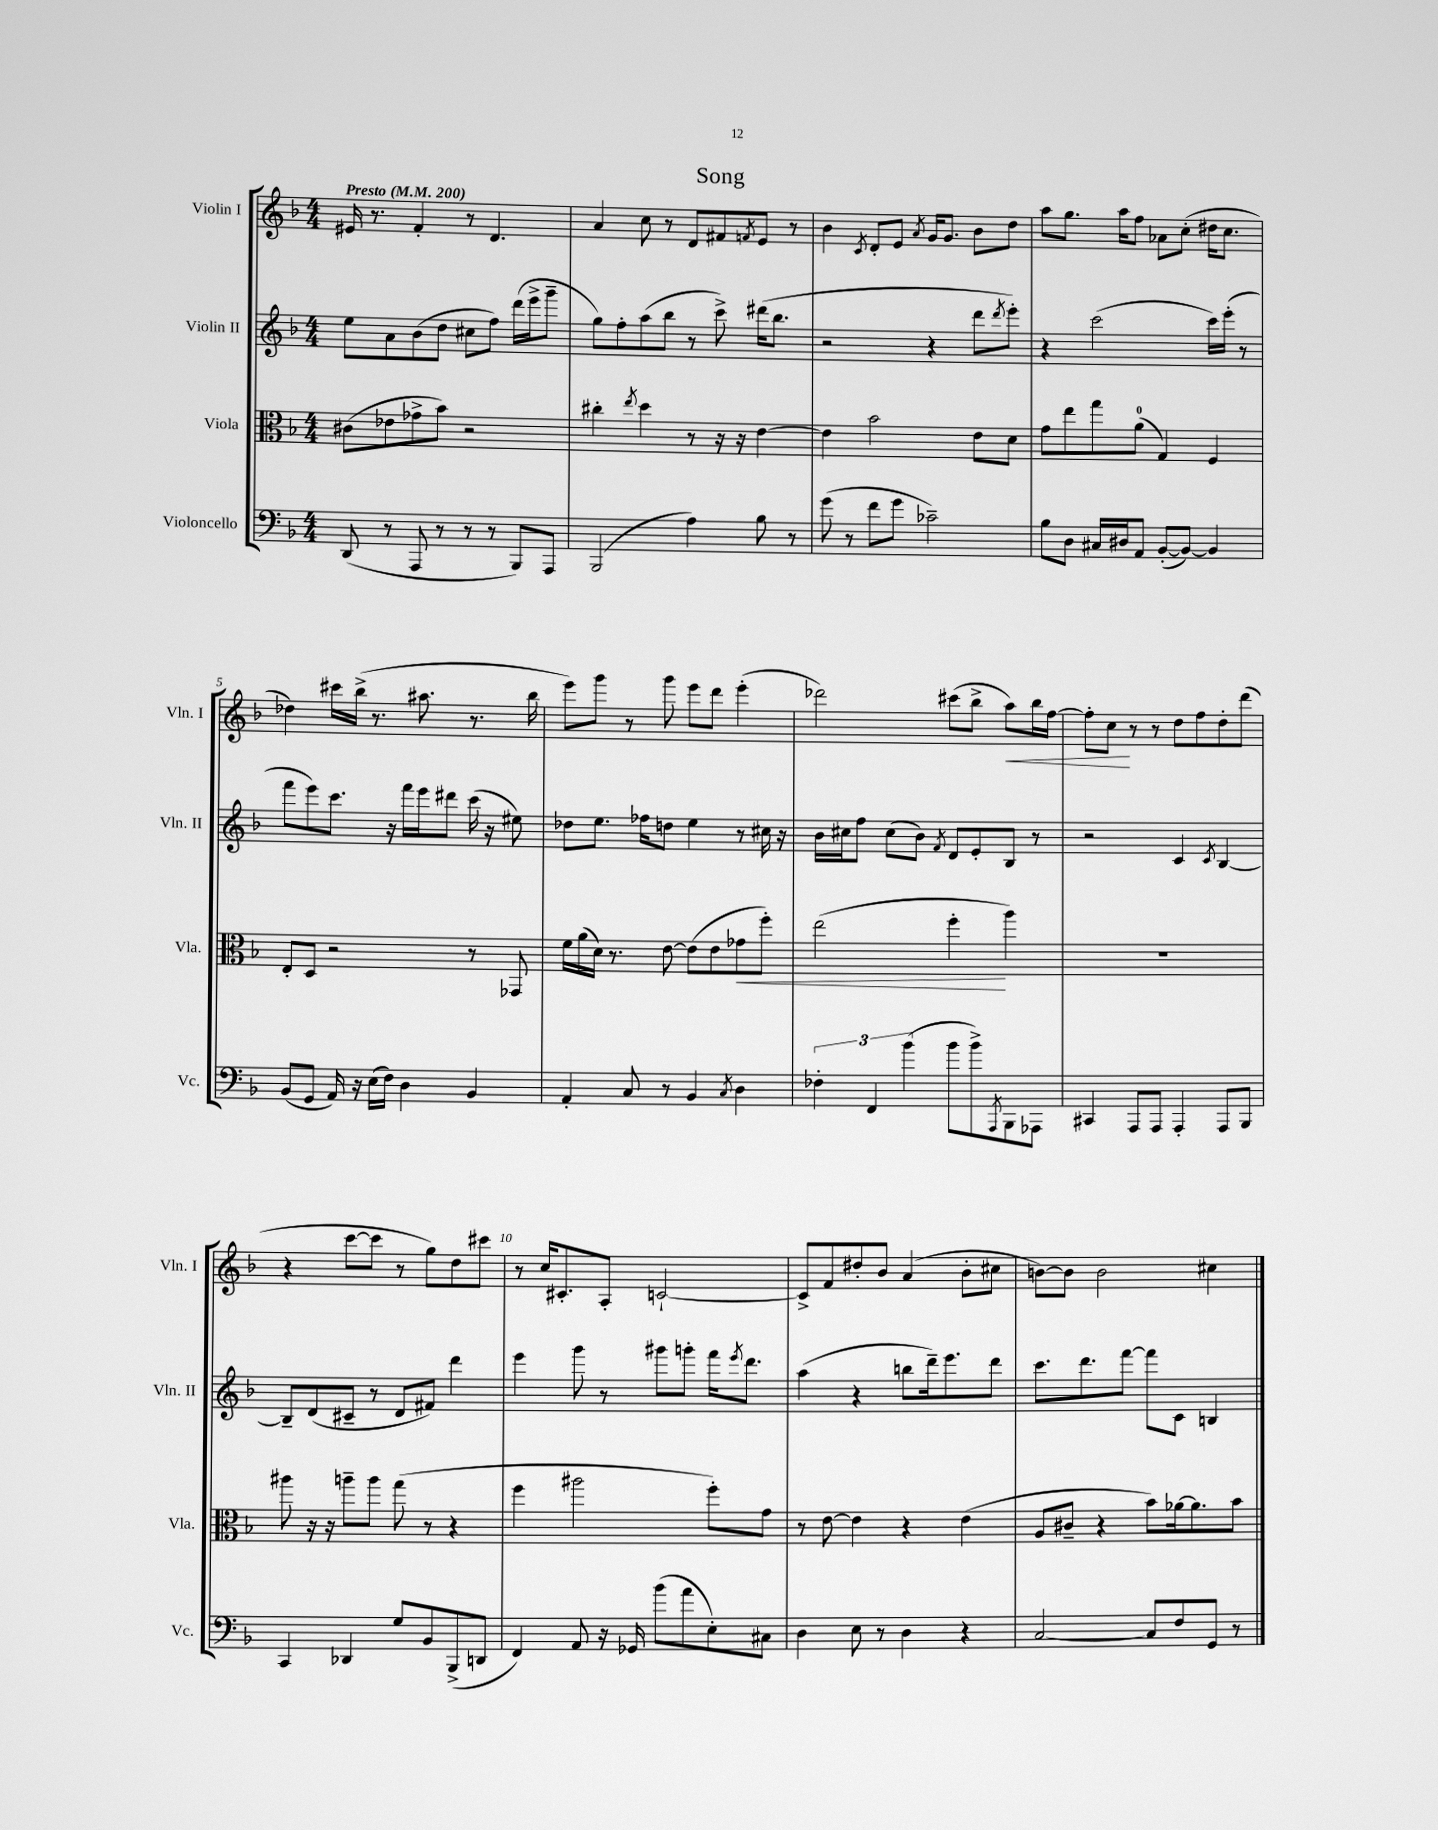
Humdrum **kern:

**kern	**kern	**dynam	**kern	**kern	**dynam
*part4	*part3	*part3	*part2	*part1	*part1
*staff4	*staff3	*staff3	*staff2	*staff1	*staff1
*I"Violoncello	*I"Viola	*	*I"Violin II	*I"Violin I	*
*I'Vc.	*I'Vla.	*	*I'Vln. II	*I'Vln. I	*
*clefF4	*clefC3	*	*clefG2	*clefG2	*
*k[b-]	*k[b-]	*	*k[b-]	*k[b-]	*
*M4/4	*M4/4	*	*M4/4	*M4/4	*
*MM200	*MM200	*	*MM200	*MM200	*
=1	=1	=1	=1	=1	=1
!	!	!	!	!LO:TX:a:B:t=Presto	!
(8DD/	(8c#X\L	.	8ee\L	16e#X/	.
.	.	.	.	8.r	.
8r	8e-X\	.	8a\	.	.
8AAA/	8g-X^\	.	(8b-\	4f'/	.
8r	8b-\J)	.	8dd\J	.	.
8r	2r	.	8cc#X\L	8r	.
8r	.	.	8ff\J)	4.d/	.
8BBB-/L)	.	.	(16ddd\LL	.	.
.	.	.	16eee^\J	.	.
8AAA/J	.	.	8ggg~\J	.	.
=2	=2	=2	=2	=2	=2
(2BBB-/	4cc#X'\	.	8gg\L)	4a/	.
.	.	.	8ff'\	.	.
.	8qee/	.	.	.	.
.	4dd\	.	(8aa\	8cc\	.
.	.	.	8bb-\J	8r	.
4A\)	8r	.	8r	8d/L	.
.	16r	.	8ccc^\)	8f#X/	.
.	16r	.	.	.	.
.	.	.	.	8qfn/	.
8B-\	[4e\	.	(16ddd#X\KL	8e/J	.
.	.	.	8.bb-\J	.	.
8r	.	.	.	8r	.
=3	=3	=3	=3	=3	=3
(8g\	4e\]	.	2r	4b-\	.
8r	.	.	.	.	.
.	.	.	.	8qc/	.
8f\L	2b-\	.	.	8d'/L	.
8g\J	.	.	.	8e/J	.
.	.	.	.	8qa/	.
2c-X~\)	.	.	4r	16g/KL	.
.	.	.	.	8.g/J	.
.	8e\L	.	8ddd\L	8b-\L	.
.	.	.	8qddd/	.	.
.	8d\J	.	8eee'\J)	8dd\J	.
=4	=4	=4	=4	=4	=4
8B-\L	8g\L	.	4r	8aa\L	.
8D\J	8ee\	.	.	8.gg\J	.
16C#X/LL	8gg\	.	(2ccc\	.	.
16D#X/J	.	.	.	16aa\KL	.
8AA/J	(8a\J	.	.	8ff\J	.
([8BB-'/L	4G/)	.	.	8a-X\L	.
8BB-/J_)	.	.	.	(8cc'\J	.
4BB-/]	4F/	.	16ccc\LL)	16dd#X\KL	.
.	.	.	(16eee'\JJ	8.cc\J	.
.	.	.	8r	.	.
!!LO:LB:g=z
=5	=5	=5	=5	=5	=5
(8BB-/L	8E'/L	.	8fff\L	4dd-X\)	.
8GG/J	8D/J	.	8eee\)	.	.
16AA/)	2r	.	8.ccc\J	16ccc#X\LL	.
16r	.	.	.	(16bb-^\JJ	.
(16E\LL	.	.	.	8.r	.
16F\JJ)	.	.	16r	.	.
4D\	.	.	16fff\LL	.	.
.	.	.	16eee\J	8.aa#X\	.
.	.	.	8ddd#X\J	.	.
4BB-/	8r	.	(16ccc\	8.r	.
.	.	.	16r	.	.
.	8GG-X/	.	8ee#X\)	.	.
.	.	.	.	16bb-\	.
=6	=6	=6	=6	=6	=6
4AA'/	16f\LL	.	8dd-X\L	8eee\L)	.
.	(16a\	.	.	.	.
.	16d\JJ)	.	8.ee\J	8ggg\J	.
.	8.r	.	.	.	.
8C/	.	.	.	8r	.
.	.	.	16ff-X\KL	.	.
8r	[8e\	.	8ddn\J	8ggg\	.
4BB-/	(8e\L]	.	4ee\	8eee\L	.
.	8e\	.	.	8ddd\J	.
8qC/	.	.	.	.	.
!	!	!LO:HP:b	!	!	!
4D\	8g-X\	<	8r	(4eee'\	.
.	8ff'\J)	.	16cc#X\	.	.
.	.	.	16r	.	.
=7	=7	=7	=7	=7	=7
6F-X'\	(2ee\	.	16b-\LL	2ddd-X\)	.
.	.	.	16cc#X\J	.	.
.	.	.	8ff\J	.	.
6FF/	.	.	.	.	.
.	.	.	(8cc#\L	.	.
(6b-\	.	.	.	.	.
.	.	.	8b-\J)	.	.
.	.	.	8qf/	.	.
8b-\L	4ff'\	.	8d/L	(8ccc#X\L	.
8b-^\)	.	.	8e'/	8bb-^\J	.
8qAAA/	.	.	.	.	.
!	!	!	!	!	!LO:HP:b
8BBB-\	4aa\)	[	8B-/J	8aa\L)	<
8AAA-X\J	.	.	8r	16bb-\L	.
.	.	.	.	[16ff\JJ	.
=8	=8	=8	=8	=8	=8
4CC#X/	1r	.	2r	8ff'\L]	.
.	.	.	.	8cc\J	.
8AAA/L	.	.	.	8r	[
8AAA/J	.	.	.	8r	.
4AAA'/	.	.	4c/	8dd\L	.
.	.	.	.	8ff\	.
.	.	.	8qc/	.	.
8AAA/L	.	.	[4B-/	8dd'\	.
8BBB-/J	.	.	.	(8ddd\J	.
!!LO:LB:g=z
=9	=9	=9	=9	=9	=9
4CC/	8aa#X\	.	8B-~/L]	4r	.
.	16r	.	(8d/	.	.
.	16r	.	.	.	.
4DD-X/	8aan~\L	.	8c#X~/J	[8ccc\L	.
.	8aa\J	.	8r	8ccc\J]	.
8G/L	(8gg\	.	8d/L	8r	.
8BB-/	8r	.	8f#X/J)	8gg\L)	.
(8BBB-^/	4r	.	4ddd\	8dd\	.
8DDn/J	.	.	.	8ccc#X\J	.
=10	=10	=10	=10	=10	=10
4FF/)	4ff\	.	4eee\	8r	.
.	.	.	.	16cc/KL	.
.	.	.	.	8.c#X'/	.
8AA/	2aa#X\	.	8ggg\	.	.
16r	.	.	8r	8A'/J	.
16GG-X/	.	.	.	.	.
(8b-\L	.	.	8ggg#X\L	[2cn`/	.
8a\	.	.	8gggn'\J	.	.
8E'\)	8ff'\L)	.	16fff\KL	.	.
.	.	.	8qeee/	.	.
.	.	.	8.ddd\J	.	.
8C#X\J	8g\J	.	.	.	.
=11	=11	=11	=11	=11	=11
4D\	8r	.	(4aa\	8c^/L]	.
.	[8e\	.	.	8f/	.
8E\	4e\]	.	4r	8dd#X'/	.
8r	.	.	.	8b-/J	.
4D\	4r	.	8bbn\L	(4a/	.
.	.	.	16ddd~\k)	.	.
.	.	.	8.eee\	.	.
4r	(4e\	.	.	8b-'\L	.
.	.	.	8ddd\J	8cc#X\J	.
=12	=12	=12	=12	=12	=12
[2C/	8A/L	.	8.ccc\L	[8bn\L)	.
.	8c#X~/J	.	.	8b\J]	.
.	.	.	8.ddd\	.	.
.	4r	.	.	2b\	.
.	.	.	[8fff\J	.	.
8C/L]	8b-\L)	.	8fff\L]	.	.
8F/	[16a-X\k	.	8c\J	.	.
.	8.a-\]	.	.	.	.
8GG/J	.	.	4Bn/	4cc#X\	.
8r	8b-\J	.	.	.	.
==	==	==	==	==	==
*-	*-	*-	*-	*-	*-
